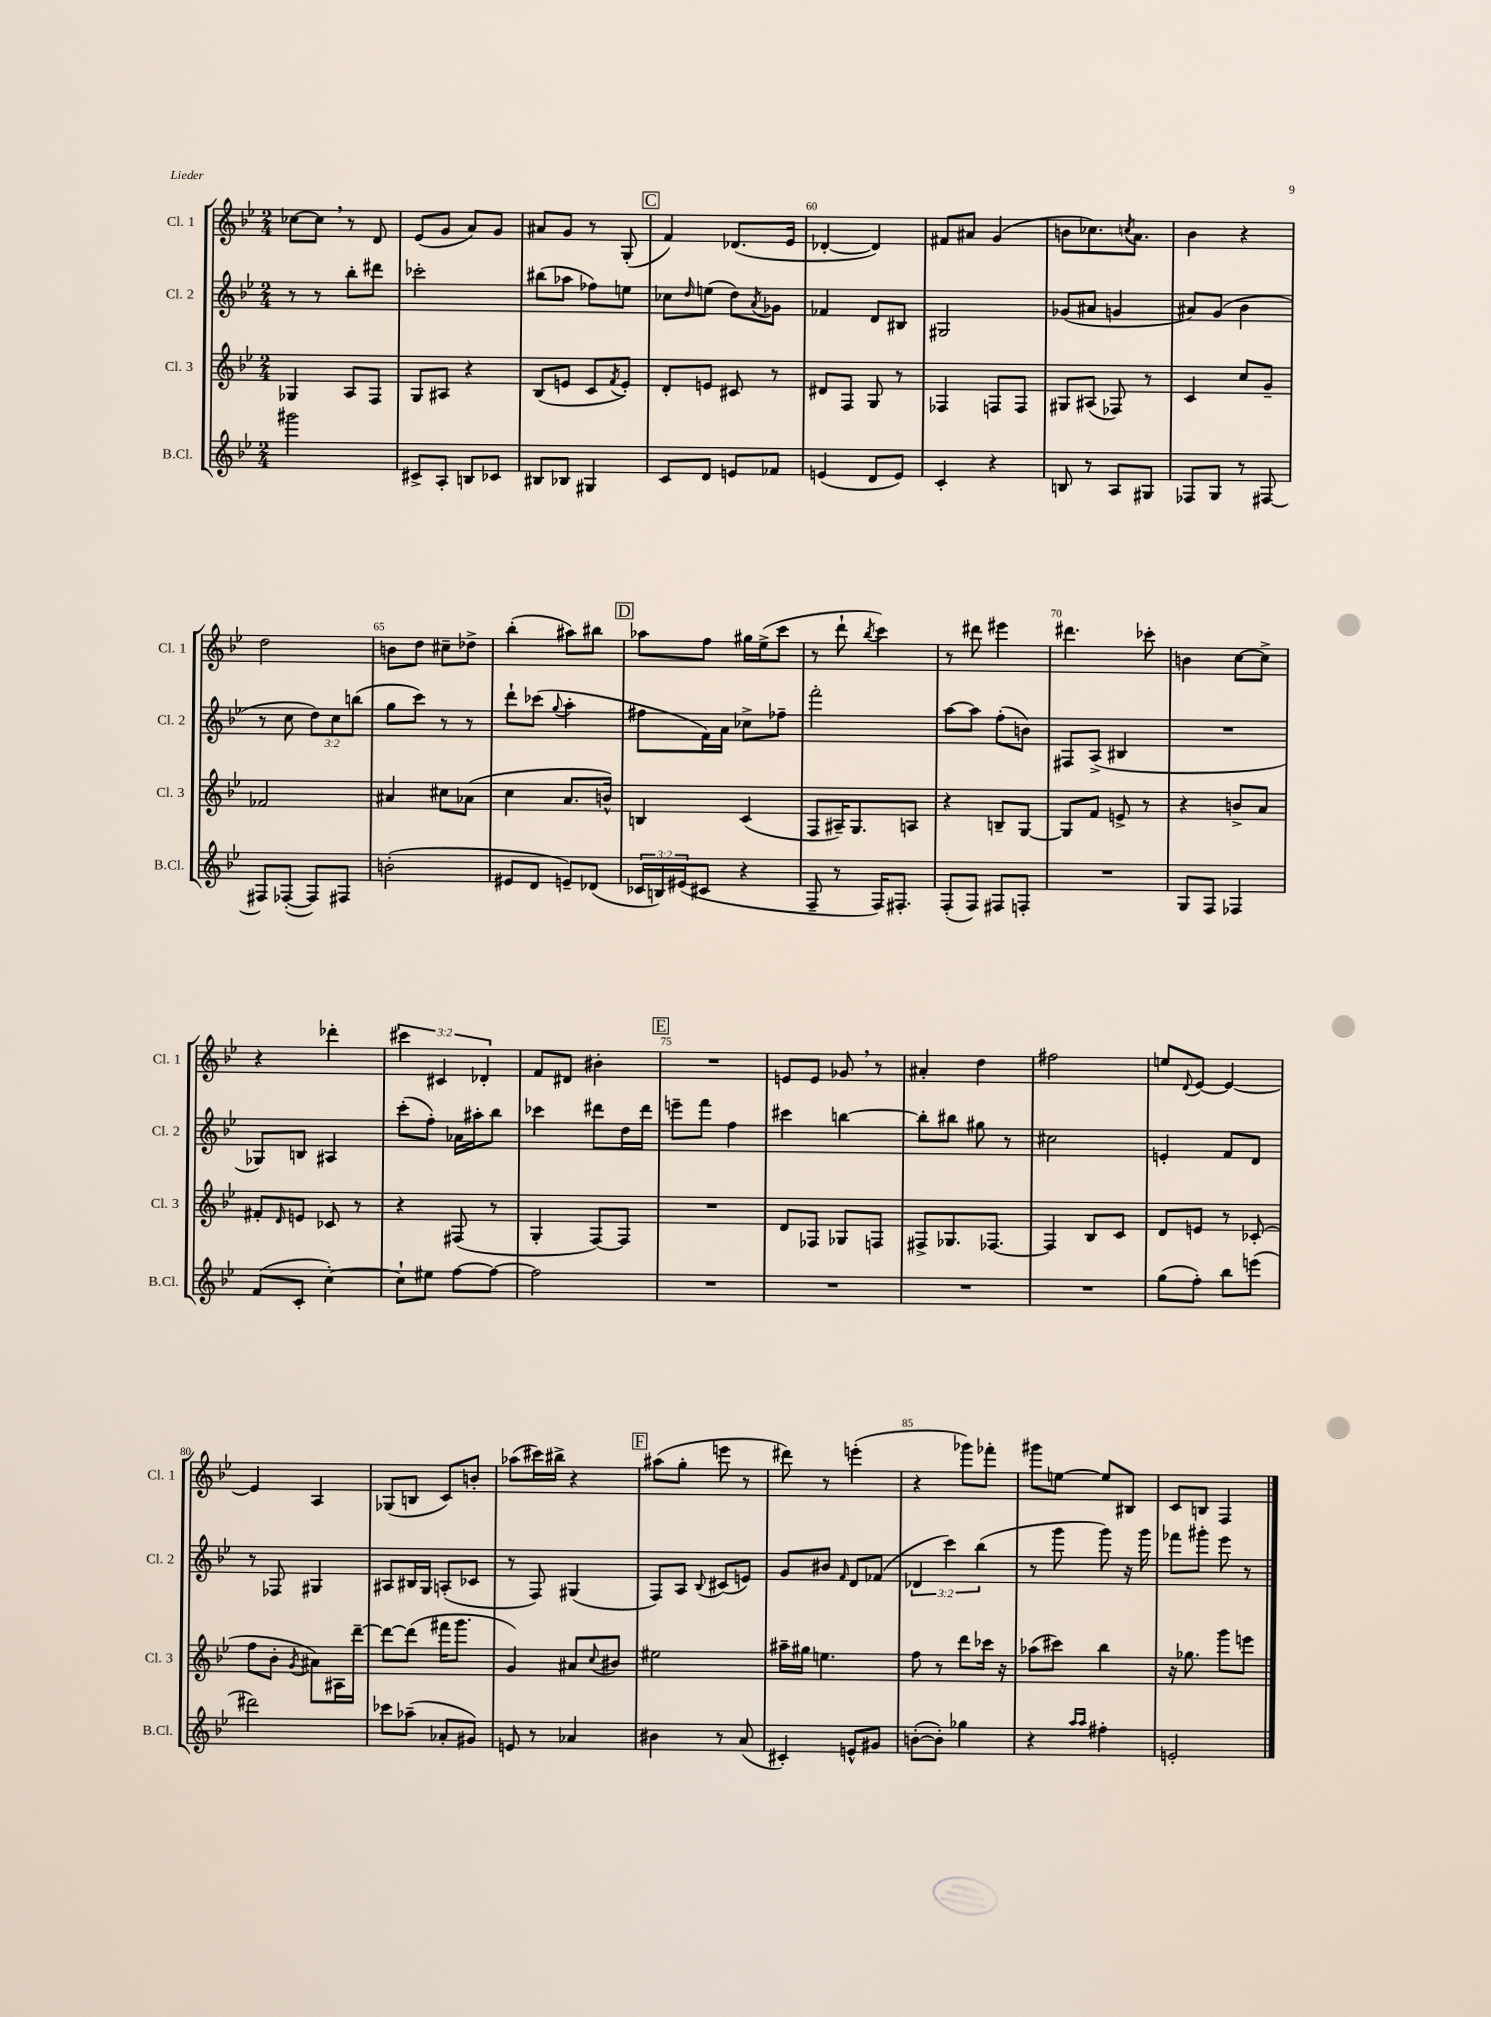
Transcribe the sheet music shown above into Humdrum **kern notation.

**kern	**kern	**kern	**kern
*part4	*part3	*part2	*part1
*staff4	*staff3	*staff2	*staff1
*I"B.Cl.	*I"Cl. 3	*I"Cl. 2	*I"Cl. 1
*I'B.Cl.	*I'Cl. 3	*I'Cl. 2	*I'Cl. 1
*clefG2	*clefG2	*clefG2	*clefG2
*k[b-e-]	*k[b-e-]	*k[b-e-]	*k[b-e-]
*M2/4	*M2/4	*M2/4	*M2/4
=56	=56	=56	=56
2ggg#X\	4G-X/	8r	[8cc-X\L
.	.	8r	8cc-,\J]
.	8A/L	8bb-'\L	8r
.	8F/J	8ddd#X\J	8d/
=57	=57	=57	=57
8c#X^/L	8G/L	2ccc-X'\	(8e-/L
8A'/J	8A#X/J	.	8g/J
8Bn/L	4r	.	8a/L)
8c-X/J	.	.	8g/J
=58	=58	=58	=58
8B#X/L	(8B-/L	(8bb#X\L	8a#X/L
8B-X/J	8en/J	8aa-X\J	8g/J
4G#X/	8c/L	8ff-X\L)	8r
.	8qf/	.	.
.	8e'/J)	8een\J	(8G'/
!!LO:REH:place=s1:t=C
=59	=59	=59	=59
8c/L	8d'/L	8cc-X\L	4f/)
.	.	16qqdd/	.
8d/J	8en/J	(8een\J	.
8en/L	8c#X/	8dd\L)	(8.d-X/L
.	.	8qa/	.
8f-X/J	8r	8g-X\J	.
.	.	.	16e-/Jk
=60	=60	=60	=60
(4en/	8d#X/L	4f-X/	[4d-X'/
.	8F/J	.	.
8d/L	8G/	8d/L	4d-/])
8e/J)	8r	8B#X/J	.
=61	=61	=61	=61
4c'/	4F-X/	2G#X/	8f#X/L
.	.	.	8a#X/J
4r	8Fn/L	.	(4g/
.	8F/J	.	.
=62	=62	=62	=62
8Bn/	8G#X/L	(8g-X/L	8bn\L
8r	(8A#X/J	8a#X/J	8.cc-X\)
8A/L	8F-X/)	4gn/	.
.	.	.	8qccn/
.	.	.	8.a\J
8G#X/J	8r	.	.
=63	=63	=63	=63
8F-X/L	4c/	8a#X/L)	4b-\
8G/J	.	(8g/J	.
8r	8cc/L	4b-\	4r
[8F#X/	8g~/J	.	.
!!LO:LB:g=z
=64	=64	=64	=64
8F#X/L]	2f-X/	8r	2dd\
([8F-X'/J	.	8cc\	.
8F-/L])	.	12dd\L)	.
.	.	12cc\	.
8F#X/J	.	.	.
.	.	(12bbn\J	.
=65	=65	=65	=65
(2bn'\	4a#X/	8gg\L	8bn\L
.	.	8ccc\J)	8dd\J
.	8cc#X\L	8r	8cc#X~\L
.	(8a-X\J	8r	8dd-X^\J
=66	=66	=66	=66
8e#X/L	4cc\	8ddd`\L	(4bb-'\
8d/J	.	(8ccc-X\J	.
.	.	8qqgg/	.
8en~/L)	8.a/L	4aa'\	8aa#X\L)
(8d-X/J	.	.	8bb#X\J
.	16bn^^/Jk)	.	.
!!LO:REH:place=s1:t=D
=67	=67	=67	=67
24c-X/LL	4Bn/	8ff#X\L	8aa-X\L
24Bn/)	.	.	.
(24e#X/J	.	.	.
8c#X/J	.	16f\L)	8ff\J
.	.	16a\JJ	.
4r	(4c/	8cc-X^\L	16gg#X\LL
.	.	.	(16ee-^\J
.	.	8ff-X~\J	8ccc\J
=68	=68	=68	=68
8F~/	8F/L	2fff'\	8r
8r	16A#X~/K)	.	8ddd`\
.	8.G/	.	.
.	.	.	8qbb-/
16F/KL)	.	.	4ccc\)
8.F#X'/J	.	.	.
.	8An/J	.	.
=69	=69	=69	=69
(8F'/L	4r	[8aa\L	8r
8F/J)	.	8aa\J]	8ddd#X\
8F#X/L	8Bn~/L	(8ff'\L	4eee#X\
8Fn'/J	[8G/J	8bn\J)	.
=70	=70	=70	=70
2r	8G/L]	8F#X/L	4.ddd#X\
.	8f/J	(8A^/J	.
.	8en^/	4B#X/	.
.	8r	.	8ccc-X'\
=71	=71	=71	=71
8G/L	4r	2r	4bn\
8F/J	.	.	.
4F-X/	8bn^/L	.	[8cc\L
.	8a/J	.	8cc^\J]
!!LO:LB:g=z
=72	=72	=72	=72
(8f/L	8f#X'/L	8G-X/L)	4r
.	16qqd/	.	.
8c'/J	8en/J	8Bn/J	.
[4cc'\)	8c-X/	4A#X/	4ddd-X'\
.	8r	.	.
=73	=73	=73	=73
8cc`\L]	4r	(8ccc'\L	6ccc#X\
8ee#X\J	.	8ff'\J)	.
.	.	.	6c#X/
[8ff\L	(8F#X/	16a-X\LL	.
.	.	16aa#X'\J	.
.	.	.	6d-X'/
8ff\J_	8r	8bb-\J	.
=74	=74	=74	=74
2ff\]	4G'/	4ccc-X\	8f/L
.	.	.	8d#X/J
.	[8F/L)	8ddd#X\L	4b#X'\
.	8F/J]	16dd\L	.
.	.	16ddd#\JJ	.
!!LO:REH:place=s1:t=E
=75	=75	=75	=75
2r	2r	8eeen~\L	2r
.	.	8fff\J	.
.	.	4ff\	.
=76	=76	=76	=76
2r	8d/L	4ccc#X\	8en/L
.	8F-X/J	.	8e/J
.	8G-X/L	[4bbn\	8g-X,/
.	8Fn/J	.	8r
=77	=77	=77	=77
2r	8F#X^/L	8bb'\L]	4a#X'/
.	8.G-X/	8bb#X\J	.
.	.	8gg#X\	4dd\
.	[8.F-X/J	.	.
.	.	8r	.
=78	=78	=78	=78
2r	4F-/]	2cc#X\	2ff#X\
.	8B-/L	.	.
.	8c/J	.	.
=79	=79	=79	=79
(8gg\L	8d/L	4en'/	8een/L
.	.	.	8qqd/
8ff'\J)	8en/J	.	[8e-/J
8bb-\L	8r	8f/L	4e-/_
(8eeen\J	(8c-X'/	8d/J	.
!!LO:LB:g=z
=80	=80	=80	=80
2ddd#X\)	8ff\L	8r	4e-/]
.	8b-'\J	8F-X/	.
.	8qg/	.	.
.	8a#X\L)	4G#X/	4A/
.	16A#X\L	.	.
.	[16ddd~\JJ	.	.
=81	=81	=81	=81
8ccc-X\L	8ddd\L_	8A#X/L	(8G-X/L
(8aa-X~\J	(8ddd\J]	16B#X/L	8Bn/J
.	.	16G/JJ	.
8a-X'/L	16fff#X\KL	(8An'/L	8c/L)
.	8.ggg\J	.	.
8g#X/J)	.	8c-X/J	8bn'/J
=82	=82	=82	=82
8en/	4g/)	8r	(8aa-X\L
8r	.	8F/)	16ccc#X\L)
.	.	.	16bb#X^\JJ
4a-X/	8a#X/L	(4G#X/	4r
.	8qqcc/	.	.
.	8b#X/J	.	.
!!LO:REH:place=s1:t=F
=83	=83	=83	=83
4b#X\	2ee#X\	8F/L)	(8aa#X\L
.	.	8A/J	8gg'\J
.	.	8qqB-/	.
8r	.	(8c#X/L	8eeen\
(8a/	.	8en/J)	8r
=84	=84	=84	=84
4c#X'/)	16aa#X~\LL	8g/L	8ddd#X\)
.	16gg#X\JJ	.	.
.	4.een\	8b#X/J	8r
.	.	16qqf/	.
8en^^/L	.	8d/L	(4eeen'\
8g#X/J	.	(8f-X/J	.
=85	=85	=85	=85
([8bn'\L	8ff\	6d-X/	4r
8b'\J])	8r	.	.
.	.	6ccc\)	.
4gg-X\	8ddd\L	.	8ggg-X\L)
.	.	(6bb-\	.
.	16ccc-X\Jk	.	8fff-X'\J
.	16r	.	.
=86	=86	=86	=86
4r	(8aa-X\L	8r	8ggg#X\L
.	8ccc#X\J)	8ggg\	[8een\J
16qqaa/LL	.	.	.
16qqaa/JJ	.	.	.
4ff#X'\	4bb-\	8ggg\)	8ee/L]
.	.	16r	8B#X/J
.	.	16ggg\	.
=87	=87	=87	=87
2en'/	16r	8fff-X\L	8c/L
.	8.gg-X\	.	.
.	.	8ggg#X'\J	8Bn/J
.	8ggg\L	8eee-\	4F/
.	8eeen\J	8r	.
==	==	==	==
*-	*-	*-	*-
